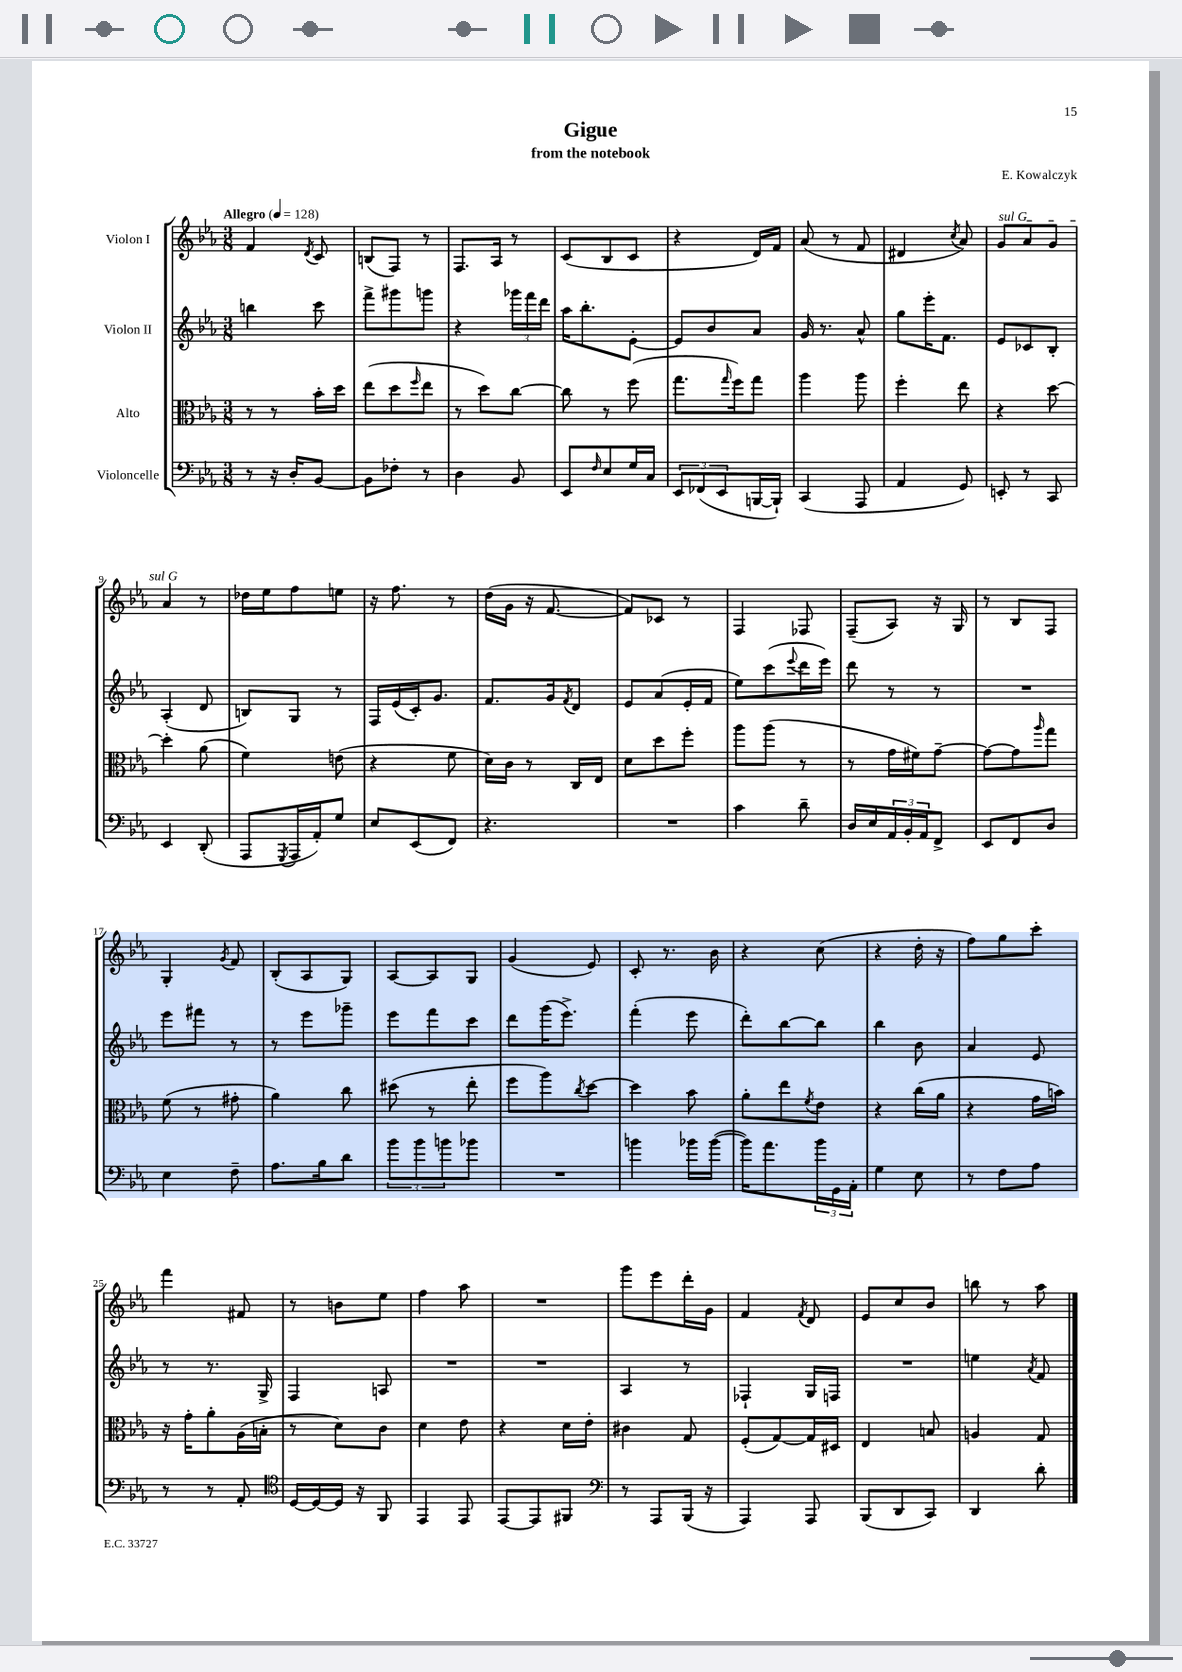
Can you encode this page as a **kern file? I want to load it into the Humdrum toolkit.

**kern	**kern	**kern	**kern
*staff4	*staff3	*staff2	*staff1
*clefF4	*clefC3	*clefG2	*clefG2
*k[b-e-a-]	*k[b-e-a-]	*k[b-e-a-]	*k[b-e-a-]
*M3/8	*M3/8	*M3/8	*M3/8
*MM128	*MM128	*MM128	*MM128
8r	8r	4bb\	4f/
16r	8r	.	.
16D'/LK	.	.	.
.	.	.	8qd/
[8BB-/J	16b-'\LL	8ccc\	8c/
.	16dd\JJ	.	.
=	=	=	=
8BB-\]L	(8ee-\L	8fff^\L	(8B/L
8F-'\J	8dd\	8ggg#\	8F/J)
.	16qqff/	.	.
8r	8ee-\J	8ggg\J	8r
=	=	=	=
4D\	8r	4r	8.F/L
.	8dd\L)	.	.
.	.	.	16A-/Jk
8BB-/	[8cc\J	24ggg-\LL	8r
.	.	24fff\	.
.	.	24ddd\JJ	.
=	=	=	=
8EE-/L	8cc\]	16aa-\LK	(8c/L
.	.	8.bb-'\	.
16qqF/	.	.	.
8E-/	8r	.	8B-/
16G/L	(8ff\	[8e-'\J	8c/J
16C/JJ	.	.	.
=	=	=	=
12EE-/L	8.gg\L	8e-/]L	4r
(12FF-/	.	.	.
.	.	8b-/	.
12EE-/	.	.	.
.	16qqgg/	.	.
.	16ff\k)	.	.
[16BBB/L	8gg\J	8a-/J	16d/LL)
16BBB`/]JJ)	.	.	16f/JJ
=	=	=	=
(4CC/	4aa-\	16g/	(8a-/
.	.	8.r	.
.	.	.	8r
8AAA-/	8aa-\	8a-^^/	8f/
=	=	=	=
4AA-/	4ff'\	8gg\L	4d#/
.	.	16eee-'\K	.
.	.	8.f\J	.
.	.	.	8qcc/
8GG/)	8ee-\	.	8a-/)
=	=	=	=
8EE'/	4r	8e-/L	8g/L
8r	.	8c-/	8a-/
8CC/	[8dd\	8B-'/J	8g/J
=	=	=	=
4EE-/	4dd'\]	(4A-'/	4a-/
(8DD'/	(8a-\	8d/	8r
=	=	=	=
8AAA-/L	4f\)	8B/L)	16dd-\LL
.	.	.	16ee-\J
8qGGG/	.	.	.
16AAA-/L	.	8G/J	8ff\
16AA-'/J)	.	.	.
8G/J	(8e\	8r	8ee\J
=	=	=	=
8E-/L	4r	16F/LL	16r
.	.	(16e-/	8.ff\
(8EE-/	.	16c'/J)	.
.	.	8.g/J	.
8FF/J)	8f\	.	8r
=	=	=	=
4.r	16d\LL)	8.f/L	(16dd\LL
.	16c\JJ	.	16g\JJ
.	8r	.	16r
.	.	16g/k	[8.f/
.	.	8qf/	.
.	16C/LL	8d/J	.
.	16E-/JJ	.	.
=	=	=	=
4.r	8d\L	8e-/L	8f/]L)
.	8dd\	(8a-/	8c-/J
.	8ff'\J	16e-'/L	8r
.	.	16f/JJ	.
=	=	=	=
4c\	8aa-\L	8ee-\L)	4F/
.	(8aa-\J	(8ccc\	.
.	.	8qqeee-/	.
8d~\	8r	16ddd\L	8F-/
.	.	16eee-\JJ)	.
=	=	=	=
16D/LL	8r	8ddd\	(8F~/L
16E-/	.	.	.
24AA-/	16g\LL	8r	8A-/J)
24BB-'/	.	.	.
.	16f#\J)	.	.
24AA-/J	.	.	.
8FF^/J	[8g~\J	8r	16r
.	.	.	16G/
=	=	=	=
8EE-/L	8g\_L	4.r	8r
8FF/	8g\]	.	8B-/L
.	16qqaa-/	.	.
8D/J	8gg\J	.	8F/J
=	=	=	=
4E-\	(8f\	8eee-\L	4G'/
.	8r	8fff#\J	.
.	.	.	8qg/
8F~\	8g#'\	8r	8f/
=	=	=	=
8.A-\L	4a-\)	8r	(8B-'/L
.	.	8eee-\L	8A-/
16B-\k	.	.	.
8d\J	8cc\	8ggg-~\J	8G/J)
=	=	=	=
12b-\L	(8dd#\	8eee-\L	[8A-/L
12b-\	.	.	.
.	8r	8fff\	8A-/]
12b\	.	.	.
8b-\J	8ee-'\	8ccc\J	8G/J
=	=	=	=
4.r	8ff\L	8ddd\L	(4g/
.	8aa-\)	(16ggg\K	.
.	.	8.eee-^\J)	.
.	8qcc/	.	.
.	[8dd\J	.	8e-/)
=	=	=	=
4b\	4dd\]	(4fff'\	8c'/
.	.	.	8.r
16b-\LL	8b-\	8eee-\	.
([16b-\JJ	.	.	16b-\
=	=	=	=
16b-\]LK)	8a-'\L	8ddd'\L)	4r
8.a-\	.	.	.
.	8ee-\	[8bb-\	.
.	8qf/	.	.
24b-\L	8e-\J	8bb-\]J	(8cc\
24GG\	.	.	.
24AA-'\JJ	.	.	.
=	=	=	=
4G\	4r	4bb-\	4r
8E-\	(16cc\LL	8b-\	16dd'\
.	16a-\JJ	.	16r
=	=	=	=
8r	4r	4a-/	8ff\L)
8F\L	.	.	8gg\
8A-\J	16g\LL	8e-/	8ccc'\J
.	16b\JJ)	.	.
=	=	=	=
8r	16r	8r	4fff\
.	16g'\LK	.	.
8r	8a-'\	8.r	.
8AA-'/	(16A-\L	.	8f#/
.	16B'\JJ	16G^/	.
=	=	=	=
*clefC4	*	*	*
[16D/LL	8r	4F/	8r
16D/_	.	.	.
16D/]JJ	8d\L)	.	8b\L
16r	.	.	.
8FF/	8c\J	8A/	8ee-\J
=	=	=	=
4EE-/	4d\	4.r	4ff\
8EE-/	8e-\	.	8aa-\
=	=	=	=
[8EE-/L	4r	4.r	4.r
8EE-/]	.	.	.
8FF#/J	16d\LL	.	.
.	16e-'\JJ	.	.
=	=	=	=
*clefF4	*	*	*
8r	4c#\	4A-/	8ggg\L
8AAA-/L	.	.	8eee-\
(16BBB-/Jk	8G/	8r	16ddd'\L
16r	.	.	16g\JJ
=	=	=	=
4AAA-/)	(8F'/L	4F-`/	4f/
.	[8G/)	.	.
.	.	.	8qf/
8AAA-/	16G/]L	16G/LL	8d/
.	16D#/JJ	16F/JJ	.
=	=	=	=
(8BBB-/L	4E-/	4.r	8e-/L
8DD/	.	.	8cc/
8CC/J)	8B/	.	8b-/J
=	=	=	=
4DD/	4A/	4ee\	8bb\
.	.	.	8r
.	.	8qa-/	.
8d'\	8G/	8f/	8aa-\
==	==	==	==
*-	*-	*-	*-
